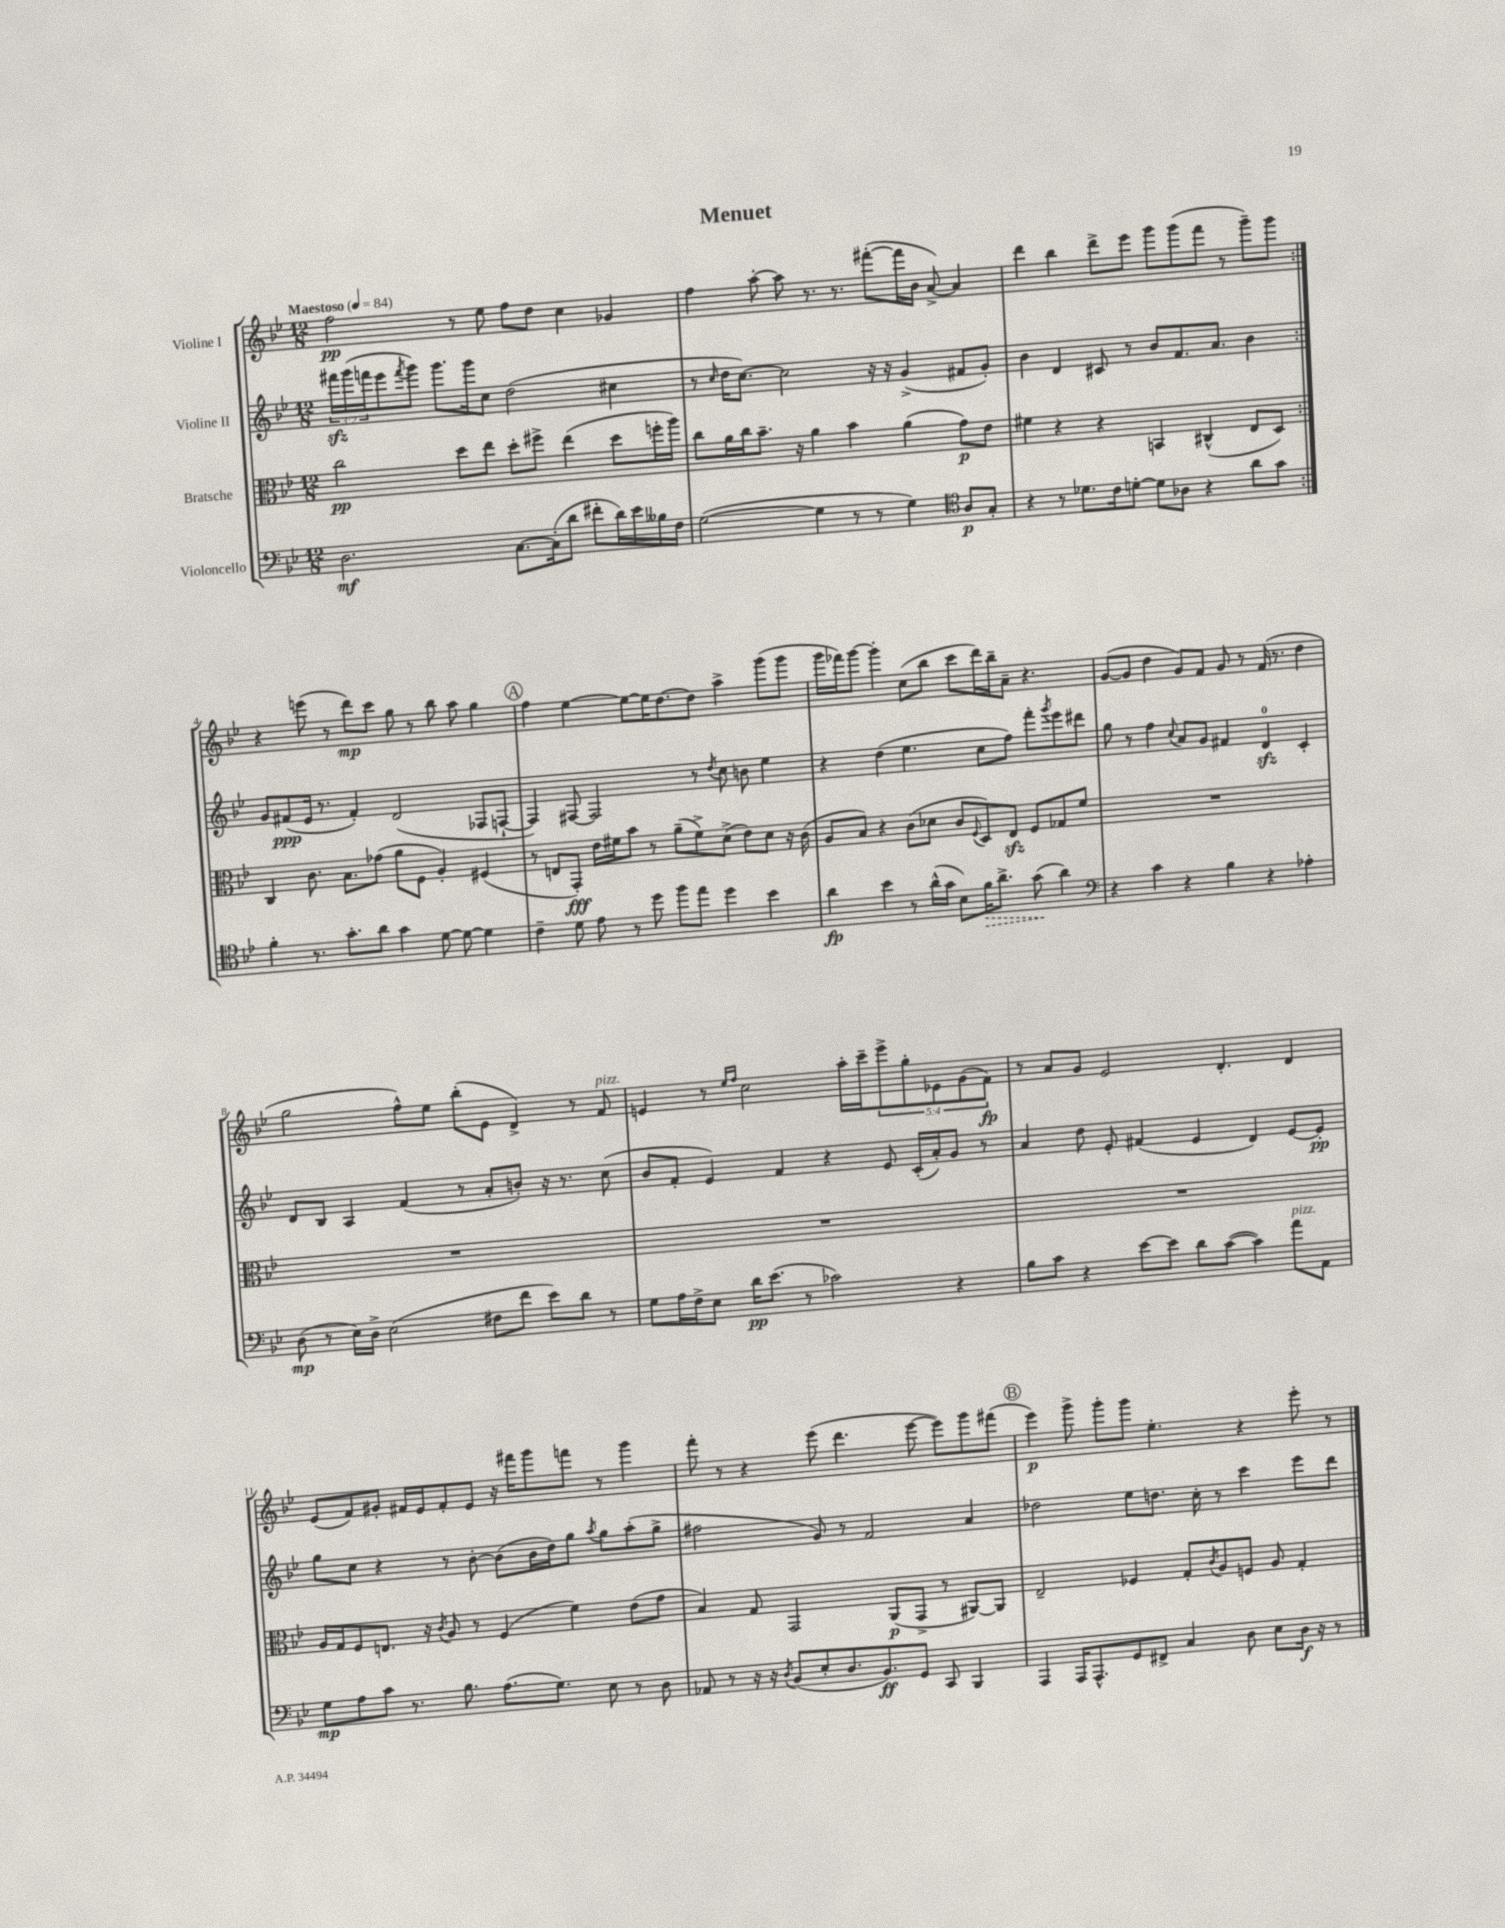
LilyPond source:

\header { title = "Menuet" }
<<
\new StaffGroup <<
\new Staff = "s0" \with { instrumentName = "Violine I" } {
    \clef treble \key bes \major \numericTimeSignature \time 12/8 \override Staff.TupletNumber.text = #tuplet-number::calc-fraction-text \tempo "Maestoso" 4 = 84
    \repeat volta 2 { f''2\pp r8 ees''8 f''8 d''8 c''4 ges'4 |
    f''4 a''8~-. a''8 r8. r8. fis'''8~-.( fis'''16 bes'16 a'8~->) a'4 |
    d'''4 bes''4 d'''8-> ees'''8 g'''8 g'''8( f'''8 r8 g'''8--) g'''8 | }
    r4 e'''8( r8 d'''8\mp) c'''8 g''8 r8 bes''8 a''8 g''4 |
    \mark \markup { \circle "A" } f''4 ees''4~ ees''8~ ees''16 d''8.~ d''8 a''4-> g'''8( g'''8 |
    g'''16 fes'''16) g'''8~ g'''4-. c''8( bes''8 c'''8 d'''16) bes''16-- a'8-- r4. |
    g'8~( g'8 d''4 g'8) f'8 g'8 r8 f'16( r8. d''4 |
    g''2 f''8-^) ees''8 bes''8-.( ees'8 d'4->) r8 f'8^\markup { \italic "pizz." } |
    e'4 r8 \grace { ees''16 f''16 } c''2 a''16-. c'''16-- \tuplet 5/4 { ees'''8-> g''8-. ees'8 g'8( f'8\fp) } |
    r8 a'8 g'8 ees'2 d'4.-. d'4 |
    ees'8( f'8) gis'8-. fis'16 ees'16 fis'8-. ees'8 r16 fis'''16 g'''8 f'''8 r8 g'''4 |
    f'''8-. r8 r4 ees'''8( d'''4. ees'''8~ ees'''8) g'''8 fis'''8( |
    \mark \markup { \circle "B" } ees'''4\p) g'''8-> g'''8-. g'''8 ees''4.-. r4 ees'''8-. r8 \bar "|." |
}
\new Staff = "s1" \with { instrumentName = "Violine II" } {
    \clef treble \key bes \major \numericTimeSignature \time 12/8 \override Staff.TupletNumber.text = #tuplet-number::calc-fraction-text
    \repeat volta 2 { \tuplet 3/2 { fis'''16\sfz g'''16( f'''16 } ees'''8 \acciaccatura { f'''8 } g'''8) g'''8. g'''16 c''8 d''2( cis''4 |
    r8 \grace { c''16 } d''16 c''8.~) c''2 r16 r16 g'4->( fis'8 g'8-.) |
    bes'4 d'4 cis'8 r8 bes'8 f'8. a'8. bes'4 | }
    g'8 fis'8\ppp( ees'16 r8. fis'4-.) d'2( fes8 f8~-! |
    \mark \markup { \circle "A" } f4) fis8~ fis2 r8 \acciaccatura { d''8 } c''8 b'8 ees''4 |
    r4 d''4( ees''4. c''8 f''8) f'''8-. \acciaccatura { g'''8 } ees'''8 dis'''8 |
    g''8 r8 f''4 \appoggiatura { c''8 } a'8 g'8 fis'4 d'4-0\sfz c'4-. |
    d'8 bes8 a4 f'4( r8 a'8-. b'8-.) r16 r8. c''8( |
    bes'8 f'8-. ees'4) f'4 r4 ees'8 c'16-.( a'16-.) g'8 r8 |
    a'4 d''8 ees'8-. fis'4( ees'4 d'4) ees'8~ ees'8-.\pp |
    g''8 c''8 r4 r8 bes'8~-. bes'8( bes'16 d''16) g''8 \acciaccatura { a''8 } g''8 a''8-.( g''8-> |
    fis''2 g'8) r8 f'2 a'4 |
    \mark \markup { \circle "B" } des''2 ees''8 d''8. c''16-. r8 c'''4 ees'''8 d'''8 \bar "|." |
}
\new Staff = "s2" \with { instrumentName = "Bratsche" } {
    \clef alto \key bes \major \numericTimeSignature \time 12/8
    \repeat volta 2 { c''2\pp d''8 ees''8 d''8-. fis''8-> ees''4( d''8 f''16-. a''16) |
    c''8 a'16 c''16 bes'8.-- r16 a'4 bes'4 a'4( g'8\p) ees'8 |
    fis'4 r4 r4 b,4 cis4-^( ees8 d8) | }
    c4 c'8. bes8. ges'8( a'8 f8 a4-.) fis4( |
    \mark \markup { \circle "A" } r8 e8 g,8-.\fff) ees'16 fis'16 bes'8 r8 a'8--( fis'8->) d'8->( ees'8) d'8 r16 c'16( |
    a8 bes8) r4 c'8( des'8 c'8 \appoggiatura { f8 } d8) ees8\sfz f8 ges8 f'8 |
    R1. |
    R1. |
    R1. |
    R1. |
    a16 g16 f8 e8. r16 \acciaccatura { c'8 } a8 r8 f4( f'4) ees'8( g'8 |
    bes4) g8 g,2 a,8\p( g,8-> r8 ais,8~) ais,8 |
    \mark \markup { \circle "B" } ees2-- fes4 g8-. \acciaccatura { c'8 } a8 f8 a8 g4-. \bar "|." |
}
\new Staff = "s3" \with { instrumentName = "Violoncello" } {
    \clef bass \key bes \major \numericTimeSignature \time 12/8
    \repeat volta 2 { d2.\mf c8.~ c16-.( d'8 fis'8-. d'16) ees'16 beses16 f16 |
    g2~( g4 r8 r8 g4) \clef tenor a8\p g8-. |
    r4 r8 des'8. c'16 d'8~-. d'8 aes8 r4 a'8 g'8 | }
    f'4-. r8. g'8.-. a'8 g'4 d'8~ d'8~ d'4 |
    \mark \markup { \circle "A" } c'4-- d'8 ees'8 r8 d''8 f''8 ees''8 d''4 bes'4 |
    a'4\fp bes'4 r8 a'16-^( g'16 bes8) \once \override Hairpin.style = #'dashed-line f'16\> a'8.-> g'8\!( a'4) |
    \clef bass r4 c'4 r4 bes4 r4 aes4-. |
    d8\mp( r8 ees16) d16-> ees2( fis8 f'8 ees'8) d'8 r8 |
    g8 a16 f16-> ees8 d'16\pp ees'8.( r8 ces'2) r4 |
    bes8 c'8 r4 ees'8~ ees'8 d'8 c'8~( c'4) a'8^\markup { \italic "pizz." } a,8 |
    g8\mp a8 c'8 r8. bes8. a8.( g8.) ees8 r8 d8 |
    aes,8 r8 r16 r16 \acciaccatura { d8 } bes,8( ees8-. d8. bes,8.\ff) g,8 c,8 bes,,4 |
    \mark \markup { \circle "B" } a,,4 a,,16 a,,8.-^ g,8 fis,8-> c4 d8 ees8 d16\f r16 r8 \bar "|." |
}
>>
>>
